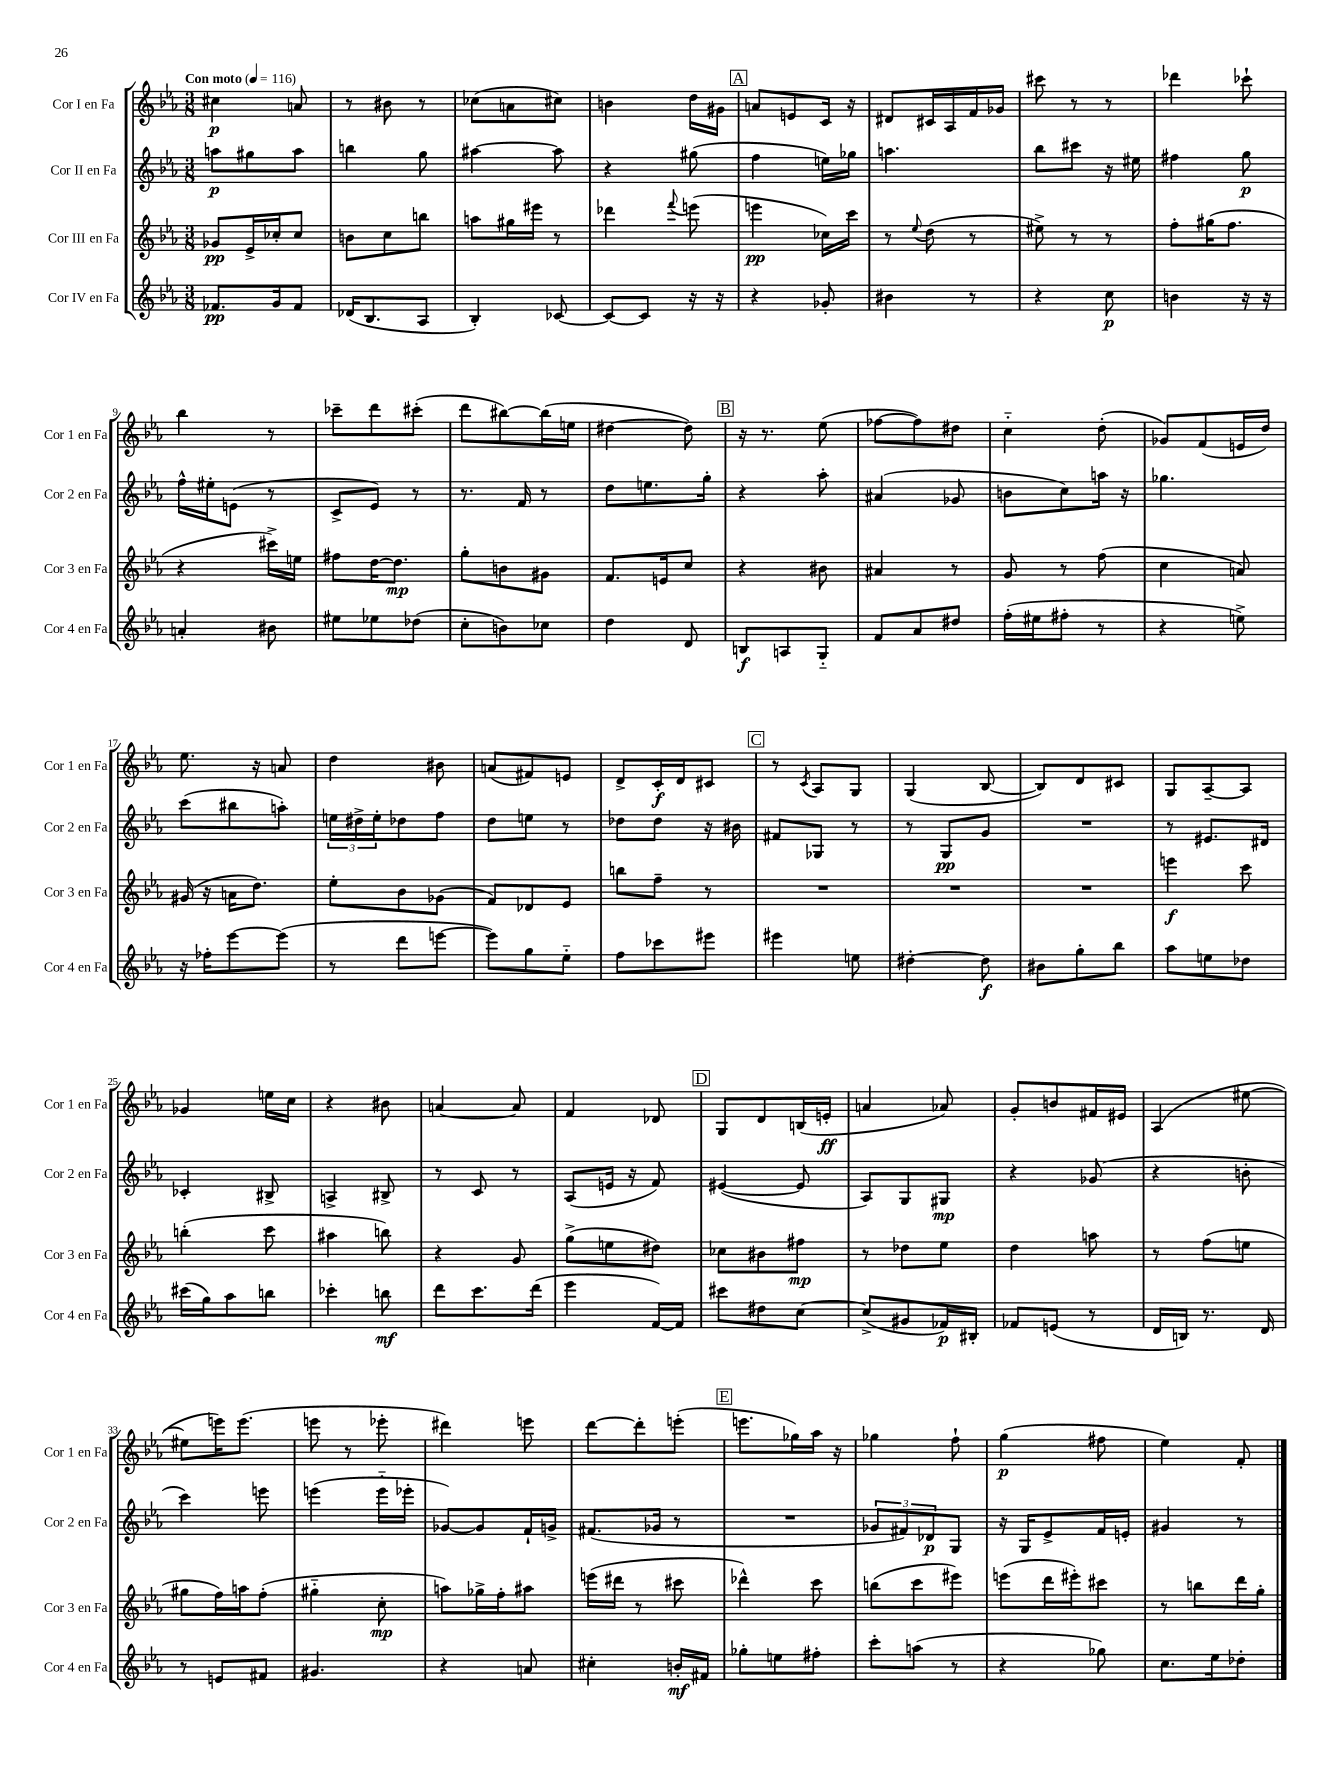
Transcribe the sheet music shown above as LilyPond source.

<<
\new StaffGroup <<
\new Staff = "s0" \with { instrumentName = "Cor I en Fa" shortInstrumentName = "Cor 1 en Fa" } {
    \clef treble \key ees \major \numericTimeSignature \time 3/8 \tempo "Con moto" 4 = 116
    cis''4\p a'8 |
    r8 bis'8 r8 |
    ces''8( a'8 cis''8) |
    b'4 d''16 gis'16 |
    \mark \markup { \box "A" } a'8 e'8 c'16 r16 |
    dis'8 cis'16 aes16 f'16 ges'16 |
    cis'''8 r8 r8 |
    des'''4 ces'''8-! |
    bes''4 r8 |
    ces'''8-- d'''8 cis'''8-.( |
    d'''8 bis''8~) bis''16( e''16 |
    dis''4~ dis''8) |
    \mark \markup { \box "B" } r16 r8. ees''8( |
    fes''8~ fes''8) dis''8 |
    c''4-_ d''8-.( |
    ges'8) f'8( e'16 d''16) |
    ees''8. r16 a'8 |
    d''4 bis'8 |
    a'8( fis'8) e'8 |
    d'8-> c'16-.\f d'16 cis'8 |
    \mark \markup { \box "C" } r8 \acciaccatura { c'8 } aes8 g8 |
    g4( bes8~ |
    bes8) d'8 cis'8 |
    g8 aes8~-- aes8 |
    ges'4 e''16 c''16 |
    r4 bis'8 |
    a'4~ a'8 |
    f'4 des'8 |
    \mark \markup { \box "D" } g8 d'8 b16( e'16-.\ff |
    a'4 aes'8) |
    g'8-. b'8 fis'16 eis'16 |
    aes4( eis''8~ |
    eis''8 e'''16) e'''8.( |
    e'''8 r8 ees'''8-. |
    dis'''4) e'''8 |
    d'''8~ d'''8-. e'''8-.( |
    \mark \markup { \box "E" } e'''8. ges''16) aes''16 r16 |
    ges''4 f''8-! |
    g''4\p( fis''8 |
    ees''4) f'8-. \bar "|." |
}
\new Staff = "s1" \with { instrumentName = "Cor II en Fa" shortInstrumentName = "Cor 2 en Fa" } {
    \clef treble \key ees \major \numericTimeSignature \time 3/8
    a''8\p gis''8 a''8 |
    b''4 g''8 |
    ais''4~ ais''8 |
    r4 gis''8( |
    \mark \markup { \box "A" } f''4 e''16) ges''16 |
    a''4. |
    bes''8 cis'''8 r16 eis''16 |
    fis''4 g''8\p |
    f''16-^ eis''16-. e'8( r8 |
    c'8-> ees'8) r8 |
    r8. f'16 r8 |
    d''8 e''8. g''16-. |
    \mark \markup { \box "B" } r4 aes''8-. |
    ais'4( ges'8 |
    b'8 c''8) a''16 r16 |
    ges''4. |
    c'''8( bis''8 a''8-.) |
    \tuplet 3/2 { e''16 dis''16-> e''16-. } des''8 f''8 |
    d''8 e''8 r8 |
    des''8 des''8 r16 bis'16 |
    \mark \markup { \box "C" } fis'8 ges8 r8 |
    r8 g8\pp g'8 |
    R4. |
    r8 eis'8. dis'16 |
    ces'4-. bis8-> |
    a4-> bis8-> |
    r8 c'8 r8 |
    aes8( e'16 r16 f'8) |
    \mark \markup { \box "D" } eis'4~( eis'8 |
    aes8) g8 gis8\mp |
    r4 ges'8( |
    r4 b'8-. |
    c'''4) e'''8 |
    e'''4( e'''16-_ ees'''16-. |
    ges'8~) ges'8 f'16-! g'16-> |
    fis'8.( ges'16 r8 |
    \mark \markup { \box "E" } R4. |
    \tuplet 3/2 { ges'8 fis'8) des'8\p } g8 |
    r16 g16 ees'8-> f'16 e'16-. |
    gis'4 r8 \bar "|." |
}
\new Staff = "s2" \with { instrumentName = "Cor III en Fa" shortInstrumentName = "Cor 3 en Fa" } {
    \clef treble \key ees \major \numericTimeSignature \time 3/8
    ges'8\pp ees'16-> ces''16-. ces''8 |
    b'8 c''8 b''8 |
    a''8 gis''16 eis'''16 r8 |
    des'''4 \appoggiatura { f'''8 } e'''8( |
    \mark \markup { \box "A" } e'''4\pp ces''16) c'''16 |
    r8 \appoggiatura { ees''8 } d''8( r8 |
    eis''8->) r8 r8 |
    f''8-. gis''16( f''8. |
    r4 cis'''16->) e''16 |
    fis''8 d''16~ d''8.\mp |
    g''8-. b'8 gis'8 |
    f'8. e'16 c''8 |
    \mark \markup { \box "B" } r4 bis'8 |
    ais'4 r8 |
    g'8 r8 f''8( |
    c''4 a'8) |
    gis'16( r16 a'16 d''8.) |
    ees''8-. bes'8 ges'8( |
    f'8) des'8 ees'8 |
    b''8 f''8-- r8 |
    \mark \markup { \box "C" } R4. |
    R4. |
    R4. |
    e'''4\f c'''8 |
    b''4-.( c'''8 |
    ais''4 b''8) |
    r4 g'8 |
    g''8->( e''8 dis''8) |
    \mark \markup { \box "D" } ces''8 bis'8 fis''8\mp |
    r8 des''8 ees''8 |
    d''4 a''8 |
    r8 f''8( e''8 |
    gis''8 f''16) a''16 f''8-.( |
    gis''4-_ c''8-.\mp |
    a''8) ges''16-> f''16-. ais''8 |
    e'''16( dis'''16 r8 cis'''8 |
    \mark \markup { \box "E" } des'''4-^) c'''8 |
    b''8( c'''8 eis'''8) |
    e'''8( d'''16 eis'''16-.) cis'''8 |
    r8 b''8 d'''16 g''16-. \bar "|." |
}
\new Staff = "s3" \with { instrumentName = "Cor IV en Fa" shortInstrumentName = "Cor 4 en Fa" } {
    \clef treble \key ees \major \numericTimeSignature \time 3/8
    fes'8.\pp g'16 fes'8 |
    des'16( bes8. aes8 |
    bes4-.) ces'8~ |
    ces'8~ ces'8 r16 r16 |
    \mark \markup { \box "A" } r4 ges'8-. |
    bis'4 r8 |
    r4 c''8\p |
    b'4 r16 r16 |
    a'4-. bis'8 |
    eis''8 ees''8 des''8( |
    c''8-. b'8) ces''8 |
    d''4 d'8 |
    \mark \markup { \box "B" } b8\f a8 g8-_ |
    f'8 aes'8 dis''8 |
    f''16-.( eis''16 fis''8-. r8 |
    r4 e''8->) |
    r16 fes''16-. ees'''8~ ees'''8( |
    r8 d'''8 e'''8~ |
    e'''8) g''8 ees''8-_ |
    f''8 ces'''8 eis'''8 |
    \mark \markup { \box "C" } eis'''4 e''8 |
    dis''4~-. dis''8\f |
    bis'8 g''8-. bes''8 |
    aes''8 e''8 des''8 |
    cis'''16( g''16) aes''8 b''8 |
    ces'''4-. b''8\mf |
    d'''8 c'''8. d'''16( |
    ees'''4 f'16~) f'16 |
    \mark \markup { \box "D" } cis'''8 dis''8 c''8~ |
    c''8->( gis'8 fes'16\p) bis16-. |
    fes'8 e'8( r8 |
    d'16 b16) r8. d'16 |
    r8 e'8 fis'8 |
    gis'4. |
    r4 a'8 |
    cis''4-. b'16-.\mf fis'16 |
    \mark \markup { \box "E" } ges''8-. e''8 fis''8-. |
    c'''8-. a''8( r8 |
    r4 ges''8) |
    c''8. ees''16 des''8-. \bar "|." |
}
>>
>>
